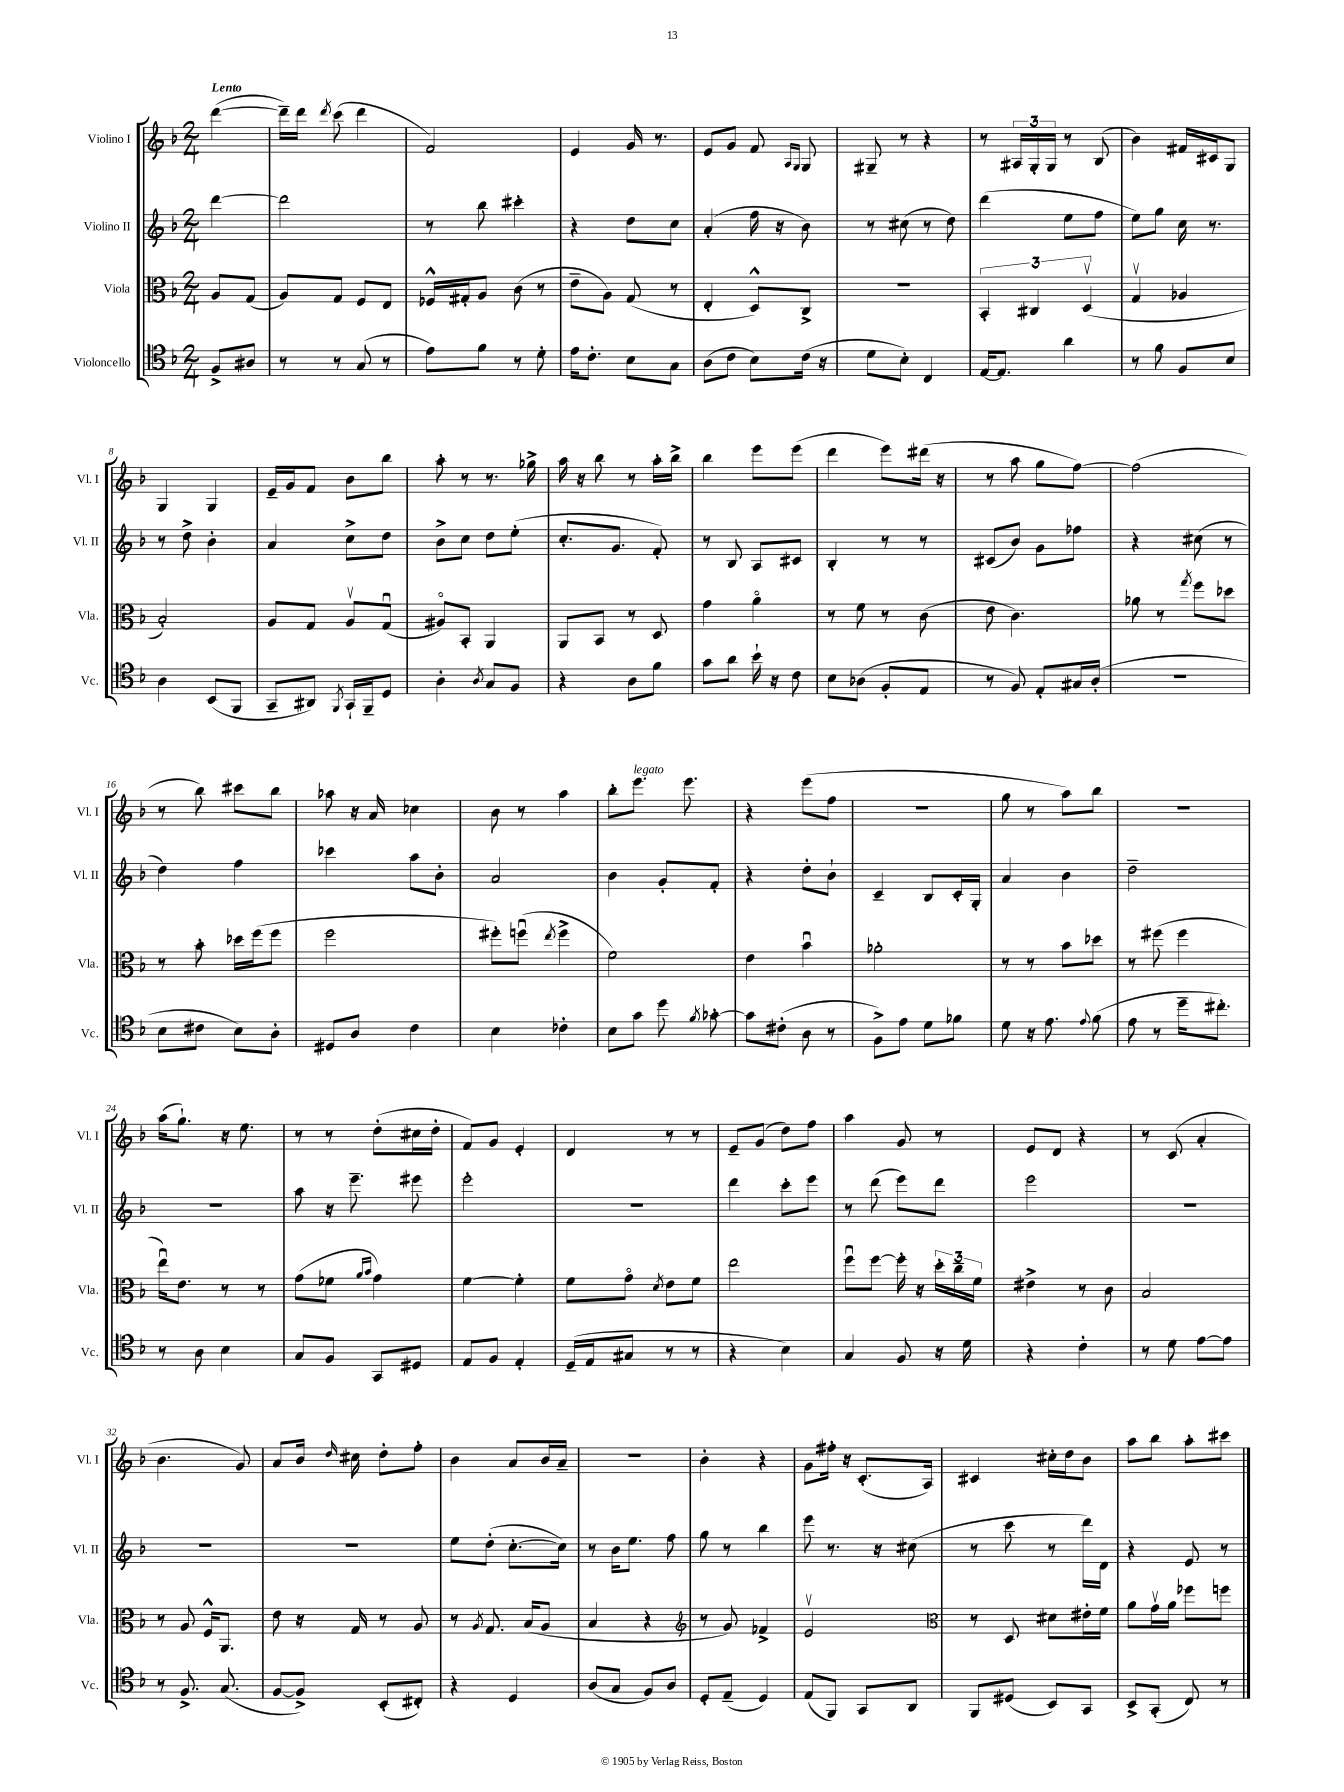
<<
\new StaffGroup <<
\new Staff = "s0" \with { instrumentName = "Violino I" shortInstrumentName = "Vl. I" } {
    \clef treble \key f \major \numericTimeSignature \time 2/4 \partial 4 \tempo "Lento"
    \autoBeamOff d'''4~( |
    d'''16[--) d'''16] \acciaccatura { d'''8 } c'''8( d'''4 |
    f'2) |
    e'4 g'16 r8. |
    e'8[ g'8] f'8 \grace { a16[ g16] } g8 |
    gis8-- r8 r4 |
    r8 \tuplet 3/2 { ais16[ g16-. g16] } r8 bes8( |
    bes'4) fis'16[ cis'16 g8] |
    g4 g4 |
    e'16[-- g'16 f'8] bes'8[ bes''8] |
    a''8-. r8 r8. ges''16-> |
    a''16 r16 bes''8 r8 a''16[-. bes''16]-> |
    bes''4 e'''8[ e'''8]( |
    d'''4 e'''8[) dis'''16]( r16 |
    r8 a''8 g''8[ f''8]~) |
    f''2( |
    r8 bes''8) cis'''8[ bes''8] |
    aes''8 r16 a'16 ces''4 |
    bes'8 r8 a''4 |
    bes''8[-. e'''8.]^\markup { \italic "legato" } e'''8. |
    r4 e'''8[( f''8] |
    R2 |
    g''8 r8 a''8[) bes''8] |
    R2 |
    a''16[( g''8.]-!) r16 e''8. |
    r8 r8 d''8[-.( cis''16 d''16]-. |
    f'8[) g'8] e'4-. |
    d'4 r8 r8 |
    e'8[-- g'8]( d''8[) f''8] |
    a''4 g'8 r8 |
    e'8[ d'8] r4 |
    r8 c'8( a'4-. |
    bes'4. g'8) |
    a'8[ bes'16] \grace { d''16 } cis''16 d''8[-. f''8]-. |
    bes'4 a'8[ bes'16 a'16]-- |
    r2 |
    bes'4-. r4 |
    g'8[ fis''16]-. r16 c'8.[-.( a16]) |
    cis'4 cis''16[-. d''16 bes'8] |
    a''8[ bes''8] a''8[-. cis'''8] \bar "|." |
}
\new Staff = "s1" \with { instrumentName = "Violino II" shortInstrumentName = "Vl. II" } {
    \clef treble \key f \major \numericTimeSignature \time 2/4 \partial 4
    \autoBeamOff d'''4~ |
    d'''2 |
    r8 bes''8 cis'''4-. |
    r4 d''8[ c''8] |
    a'4-.( f''16 r16 bes'8) |
    r8 cis''8( r8 d''8) |
    d'''4( e''8[ f''8] |
    e''8[) g''8] c''16 r8. |
    r8 d''8-> bes'4-. |
    a'4 c''8[-> d''8] |
    bes'8[-> c''8] d''8[ e''8]-.( |
    c''8.[-. g'8.] f'8-.) |
    r8 bes8 a8[ cis'8] |
    bes4-. r8 r8 |
    cis'8[( bes'8]) g'8[ fes''8] |
    r4 cis''8( r8 |
    d''4) f''4 |
    ces'''4 a''8[ bes'8]-. |
    a'2 |
    bes'4 g'8[-. f'8]-. |
    r4 d''8[-. bes'8]-! |
    c'4-- bes8[ c'16-. g16]-. |
    a'4 bes'4 |
    d''2-- |
    r2 |
    a''8 r16 e'''8.-- eis'''8 |
    e'''2-. |
    R2 |
    d'''4 c'''8[-. e'''8] |
    r8 d'''8( e'''8[) d'''8] |
    e'''2 |
    R2 |
    R2 |
    R2 |
    e''8[ d''8]-.( c''8.[~-. c''16]) |
    r8 bes'16[ e''8.] f''8 |
    g''8 r8 bes''4 |
    e'''8 r8. r16 cis''8( |
    r8 c'''8 r8 d'''16[) d'16] |
    r4 e'8 r8 \bar "|." |
}
\new Staff = "s2" \with { instrumentName = "Viola" shortInstrumentName = "Vla." } {
    \clef alto \key f \major \numericTimeSignature \time 2/4 \partial 4
    \autoBeamOff a8[ g8]( |
    a8[) g8] f8[ e8] |
    fes16[-^ gis16-. a8] c'8( r8 |
    e'8[-- a8]) g8( r8 |
    e4-. d8[-^) c8]-> |
    R2 |
    \tuplet 3/2 { bes,4-. cis4 d4\upbow( } |
    g4\upbow aes4 |
    bes2-.) |
    a8[ g8] a8[\upbow g8]\downbow( |
    ais8[\flageolet) bes,8]-. a,4 |
    a,8[ bes,8] r8 d8 |
    g'4 a'4\flageolet |
    r8 f'8 r8 c'8( |
    e'8 c'4.) |
    aes'8 r8 \acciaccatura { g''8 } f''8[ des''8] |
    r8 bes'8-. des''16[ f''16( f''8] |
    f''2 |
    fis''8[-.) f''8]\downbow( \acciaccatura { e''8 } f''4-> |
    f'2) |
    e'4 bes'4\downbow |
    aes'2-. |
    r8 r8 bes'8[ des''8] |
    r8 fis''8( fis''4 |
    e''16[\downbow) e'8.] r8 r8 |
    g'8[( fes'8] \grace { a'16[ bes'16] } g'4) |
    f'4~ f'4-. |
    f'8[ g'8]\flageolet \acciaccatura { d'8 } e'8[ f'8] |
    e''2 |
    f''8[\downbow f''8]~ f''16-. r16 \tuplet 3/2 { d''16[-. c''16-- f'16] } |
    eis'4-> r8 c'8 |
    bes2 |
    r8 a8 f16[-^ a,8.] |
    e'8 r16 g16 r8 a8 |
    r8 \acciaccatura { a8 } g8. bes16[( a8] |
    bes4 r4 |
    \clef treble r8 g'8) fes'4-> |
    e'2\upbow |
    \clef alto r8 d8 dis'8[ eis'16-. f'16] |
    a'8[ g'16\upbow a'16] fes''8[ f''8] \bar "|." |
}
\new Staff = "s3" \with { instrumentName = "Violoncello" shortInstrumentName = "Vc." } {
    \clef tenor \key f \major \numericTimeSignature \time 2/4 \partial 4
    \autoBeamOff f8[-> ais8] |
    r8 r8 g8( r8 |
    e'8[) f'8] r8 d'8-. |
    e'16[ c'8.]-. bes8[ g8] |
    a8[( c'8] bes8[) c'16]( r16 |
    d'8[ bes8]-.) c4 |
    e16[~ e8.] a'4 |
    r8 f'8 f8[ bes8] |
    a4 bes,8[( f,8] |
    g,8[-- ais,8]) \acciaccatura { f,8 } g,16[-! f,16-- d8] |
    a4-. \acciaccatura { a8 } g8[ f8] |
    r4 a8[ f'8] |
    g'8[ a'8] bes'16-! r16 c'8 |
    bes8[ aes8]( f8[-. e8] |
    r8 f8) e8[-. gis16 a16]-.( |
    r2 |
    bes8[ cis'8] bes8[) a8]-. |
    dis8[ a8] c'4 |
    bes4 ces'4-. |
    bes8[ g'8] d''8 \acciaccatura { f'8 } ges'8~-. |
    ges'8[ cis'8]-.( a8 r8 |
    f8[->) e'8] d'8[ fes'8] |
    d'8 r16 e'8. \appoggiatura { e'8 } f'8( |
    e'8 r8 d''16[-- cis''8.]-.) |
    r8 a8 bes4 |
    g8[ f8] g,8[ dis8] |
    e8[ f8] e4-. |
    d16[--( e16 gis8] r8 r8 |
    r4 bes4) |
    g4 f8 r16 d'16 |
    r4 c'4-. |
    r8 d'8 e'8[~ e'8] |
    r8 f8.-> g8.( |
    f8[~ f8]->) bes,8[-.( cis8]-.) |
    r4 d4 |
    a8[( g8] f8[) a8] |
    d8[-. e8]--( d4) |
    e8[( f,8]) g,8[ a,8] |
    f,8[ dis8]( bes,8[) g,8] |
    bes,8[-> g,8]-.( c8) r8 \bar "|." |
}
>>
>>
